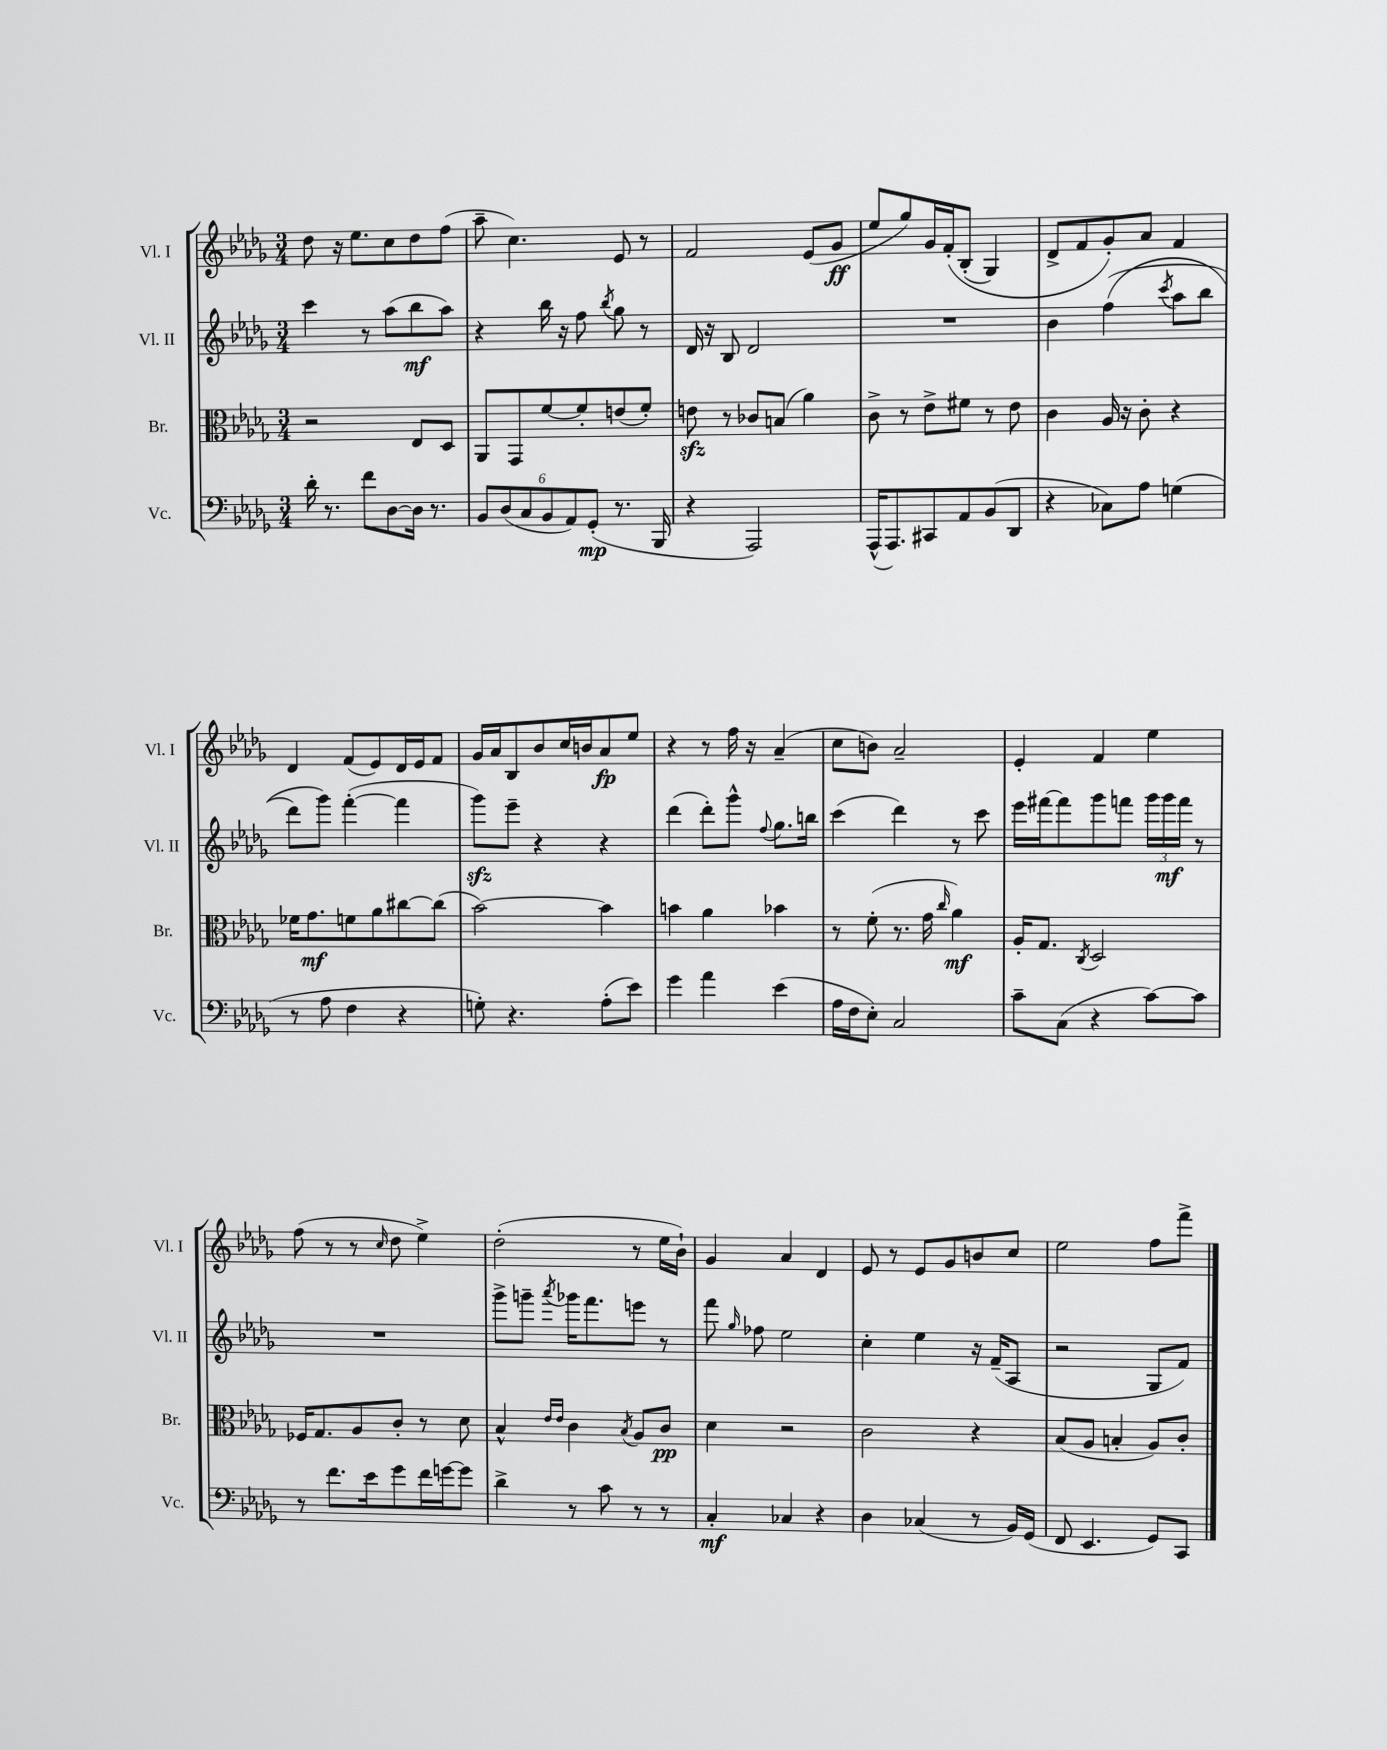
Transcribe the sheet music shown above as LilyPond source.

<<
\new StaffGroup <<
\new Staff = "s0" \with { instrumentName = "Vl. I" shortInstrumentName = "Vl. I" } {
    \clef treble \key des \major \numericTimeSignature \time 3/4
    \autoBeamOff des''8 r16 ees''8.[ c''8 des''8 f''8]( |
    aes''8-- c''4.) ees'8 r8 |
    f'2 ees'8[( ges'8]\ff |
    ees''8[ ges''8) ges'16 f'16-.\( bes8]-.( ges4) |
    des'8[-> f'8 ges'8-.\) aes'8] f'4 |
    des'4 f'8[( ees'8) des'16 ees'16 f'8] |
    ges'16[ aes'16 bes8 bes'8 c''16 b'16 aes'8\fp ees''8] |
    r4 r8 f''16 r16 aes'4--( |
    c''8[ b'8]) aes'2-- |
    ees'4-. f'4 ees''4 |
    f''8( r8 r8 \grace { c''16 } des''8 ees''4->) |
    des''2-.( r8 ees''16[ bes'16]-!) |
    ges'4 aes'4 des'4 |
    ees'8 r8 ees'8[ ges'8 b'8 c''8] |
    ees''2 f''8[ f'''8]-> \bar "|." |
}
\new Staff = "s1" \with { instrumentName = "Vl. II" shortInstrumentName = "Vl. II" } {
    \clef treble \key des \major \numericTimeSignature \time 3/4
    \autoBeamOff c'''4 r8 aes''8[( bes''8\mf aes''8]) |
    r4 bes''16 r16 f''8 \acciaccatura { bes''8 } ges''8 r8 |
    des'16 r16 bes8 des'2 |
    R2. |
    bes'4 f''4(\( \acciaccatura { c'''8 } aes''8[ bes''8] |
    des'''8[) ges'''8]\) f'''4~-.( f'''4 |
    ges'''8[\sfz) ees'''8]-- r4 r4 |
    des'''4( des'''8[-.) ges'''8]-^ \appoggiatura { f''8 } ges''8.[ b''16] |
    c'''4( des'''4) r8 c'''8 |
    ees'''16[ fis'''16~ fis'''8 ges'''8 f'''8] \tuplet 3/2 { ges'''16[ ges'''16\mf f'''16] } r8 |
    R2. |
    ges'''8[-> g'''8]-- \acciaccatura { aes'''8 } ges'''16[ f'''8. e'''8] r8 |
    f'''8 \grace { ges''16 } fes''8 ees''2 |
    c''4-. ees''4 r16 f'16[--( aes8] |
    r2 ges8[ f'8]) \bar "|." |
}
\new Staff = "s2" \with { instrumentName = "Br." shortInstrumentName = "Br." } {
    \clef alto \key des \major \numericTimeSignature \time 3/4
    \autoBeamOff r2 ees8[ des8] |
    aes,8[ ges,8 f'8~ f'8-. e'8( f'8]-.) |
    e'8\sfz r8 ces'8[ b8]( aes'4) |
    c'8-> r8 ees'8[-> fis'8] r8 ees'8 |
    c'4 aes16 r16 c'8-. r4 |
    fes'16[ ges'8.\mf f'8 aes'8 cis''8~ cis''8]( |
    bes'2~) bes'4 |
    b'4 aes'4 bes'4 |
    r8 f'8-.( r8. ges'16 \grace { c''16 } aes'4\mf) |
    aes16[-. ges8.] \acciaccatura { c8 } des2 |
    fes16[ ges8. aes8 c'8]-. r8 des'8 |
    bes4-^ \grace { ees'16[ ees'16] } c'4 \acciaccatura { bes8 } aes8[ c'8]\pp |
    des'4 r2 |
    c'2 r4 |
    bes8[( aes8] b4-. aes8[) c'8]-. \bar "|." |
}
\new Staff = "s3" \with { instrumentName = "Vc." shortInstrumentName = "Vc." } {
    \clef bass \key des \major \numericTimeSignature \time 3/4
    \autoBeamOff des'16-. r8. f'8[ des8~ des16] r8. |
    \tuplet 6/4 { bes,8[ des8( c8 bes,8 aes,8) ges,8]-.\mp( } r8. bes,,16 |
    r4 aes,,2) |
    aes,,16[-^( aes,,8.) cis,8 aes,8 bes,8( des,8] |
    r4 ces8[) aes8] g4( |
    r8 aes8 f4 r4 |
    g8-.) r4. aes8[-.( ees'8]) |
    ges'4 aes'4 ees'4( |
    aes16[ f16 ees8]-.) c2 |
    c'8[-- c8]( r4 c'8[~) c'8] |
    r8 f'8.[ ees'16 ges'8 f'16 g'16~ g'8] |
    des'4-> r8 c'8 r8 r8 |
    c4-.\mf ces4 r4 |
    des4 ces4( r8 bes,16[) ges,16]( |
    f,8 ees,4. ges,8[) c,8] \bar "|." |
}
>>
>>
\layout { \context { \Score \remove "Bar_number_engraver" } }
